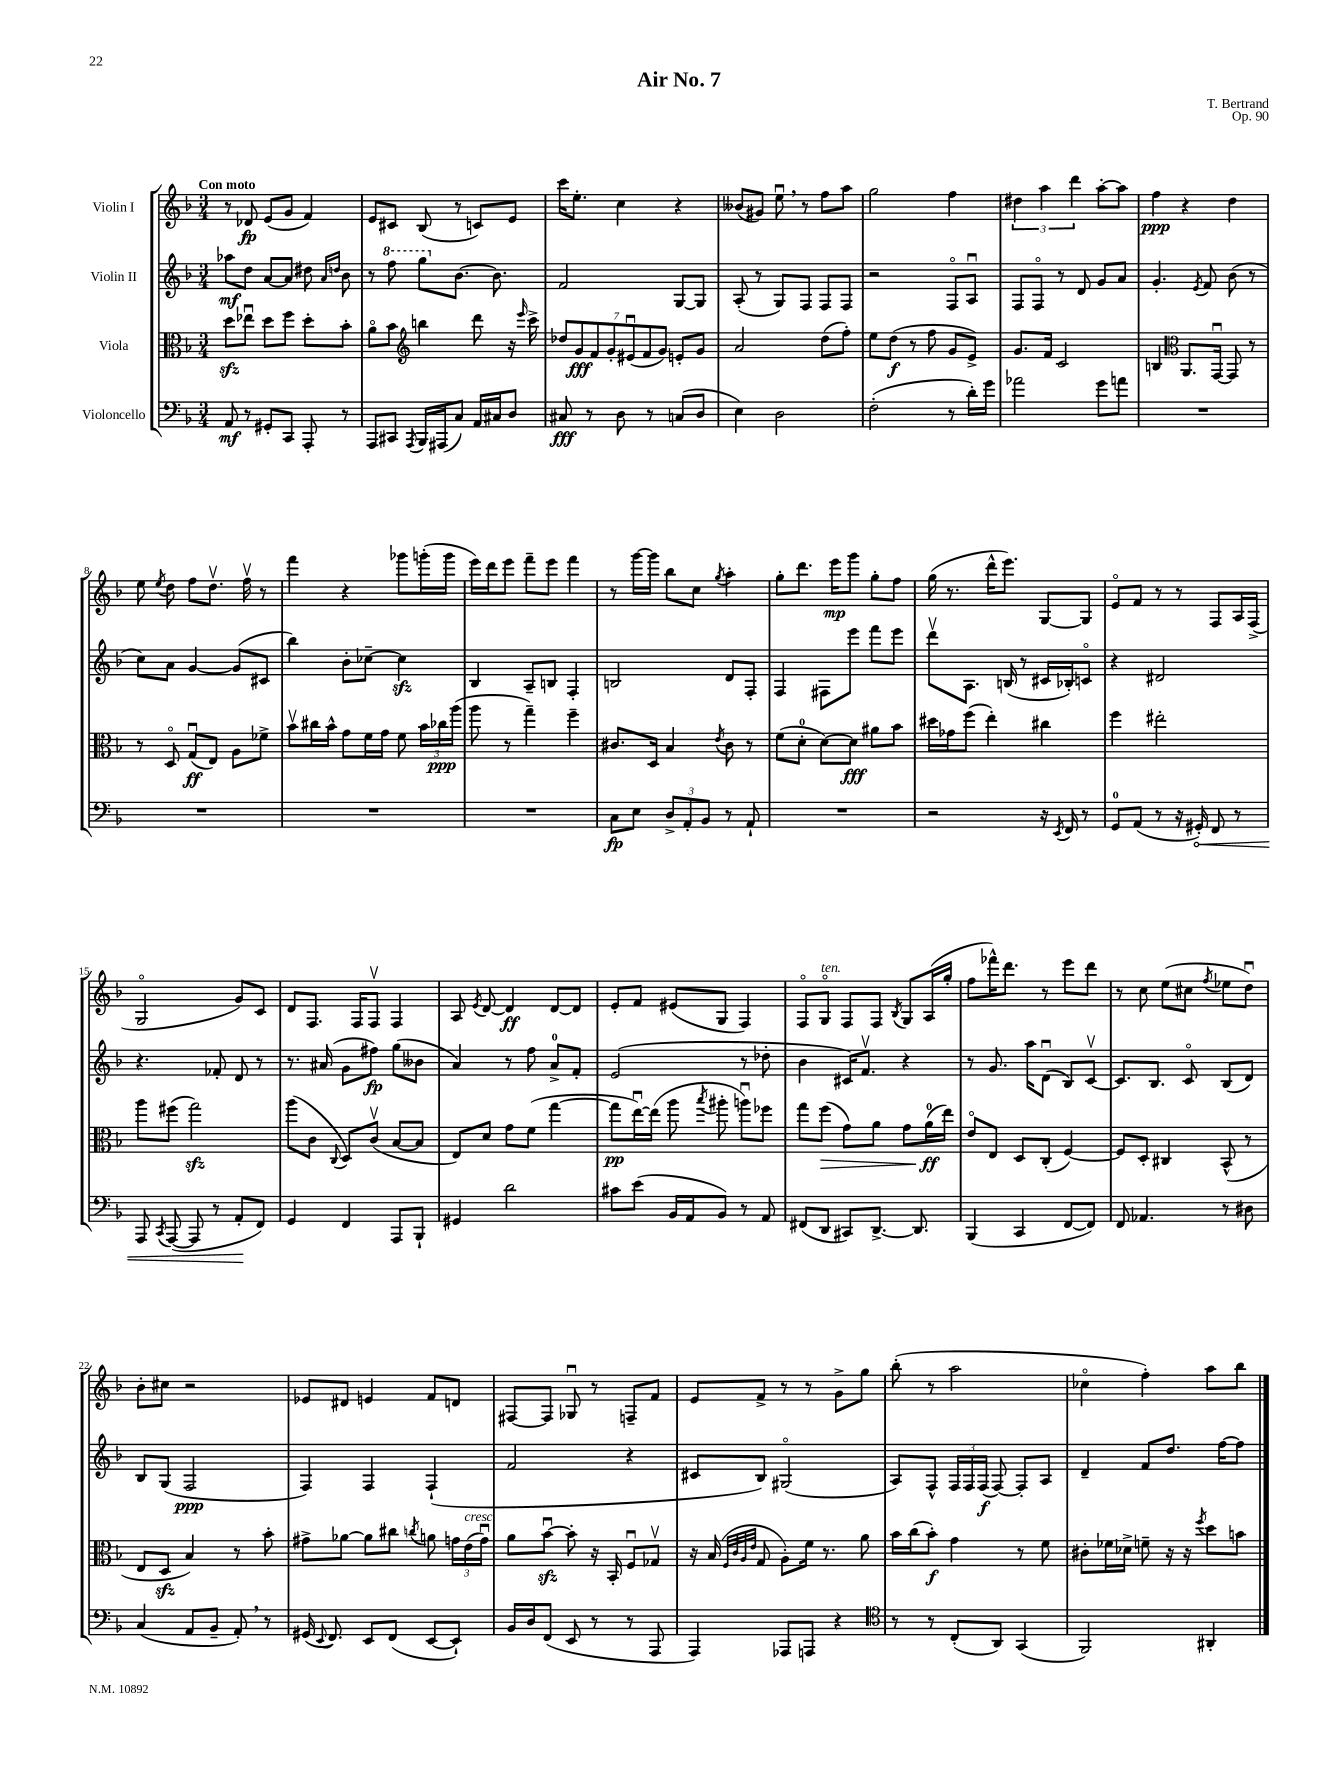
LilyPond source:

\header { title = "Air No. 7" composer = "T. Bertrand" opus = "Op. 90" }
<<
\new StaffGroup <<
\new Staff = "s0" \with { instrumentName = "Violin I" } {
    \clef treble \key f \major \numericTimeSignature \time 3/4 \tempo "Con moto"
    \autoBeamOff r8 des'8\fp e'8[( g'8] f'4) |
    e'8[ cis'8] bes8( r8 c'8[) e'8] |
    c'''16[ e''8.]-. c''4 r4 |
    beses'8[( gis'8]) e''8\downbow \breathe r8 f''8[ a''8] |
    g''2 f''4 |
    \tuplet 3/2 { dis''4 a''4 d'''4 } a''8[~-. a''8] |
    f''4\ppp r4 d''4 |
    e''8 \acciaccatura { e''8 } d''8 f''8[ d''8.]\upbow f''16\upbow r8 |
    f'''4 r4 ges'''8[ g'''16-.( g'''16] |
    e'''16[) d'''16 e'''8] f'''8[-- e'''8] f'''4 |
    r8 g'''16[~ g'''16] bes''8[ c''8] \acciaccatura { g''8 } a''4-. |
    g''8[-. d'''8.] e'''16[\mp g'''8] g''8[-. f''8] |
    g''16( r8. d'''16[-^ e'''8.]) g8[~ g8] |
    e'8[\flageolet f'8] r8 r8 f8[ a16 f16]->( |
    g2\flageolet g'8[) c'8] |
    d'8[ f8.] f16[ f8]\upbow f4 |
    a8 \acciaccatura { e'8 } d'8~ d'4\ff d'8[~ d'8] |
    e'8[-. f'8] eis'8[( g8] f4) |
    f8[\flageolet g8]\flageolet^\markup { \italic "ten." } f8[ f8] \acciaccatura { bes8 } g8[ a16( g''16]-. |
    f''8[ fes'''16-^) d'''8.] r8 e'''8[ d'''8] |
    r8 c''8 e''8[( cis''8] \acciaccatura { f''8 } ees''8[ d''8]\downbow) |
    bes'8[-. cis''8] r2 |
    ees'8[ dis'8] e'4 f'8[ d'8] |
    fis8[~ fis8] ges8\downbow r8 f8[-- f'8] |
    e'8[ f'8]-> r8 r8 g'8[-> g''8] |
    bes''8-.( r8 a''2 |
    ces''4\flageolet f''4-.) a''8[ bes''8] \bar "|." |
}
\new Staff = "s1" \with { instrumentName = "Violin II" } {
    \clef treble \key f \major \numericTimeSignature \time 3/4
    \autoBeamOff aes''8[\mf d''8] a'8[~ a'8] dis''8 \grace { a'16[ d''16] } bes'8 |
    r8 \ottava #1 f'''8 g'''8[ \ottava #0 bes'8.]~ bes'8. |
    f'2 g8[~ g8] |
    a8-.( r8 g8[) f8] f8[ f8] |
    r2 f8[\flageolet a8]\downbow |
    f8[ f8]\flageolet r8 d'8 g'8[ a'8] |
    g'4.-. \acciaccatura { e'8 } f'8 bes'8( r8 |
    c''8[) a'8] g'4~ g'8[( cis'8] |
    bes''4) bes'8[-. ces''8]~-- ces''4\sfz |
    bes4 a8[-- b8] f4-. |
    b2 d'8[ f8]-. |
    f4 fis8[ e'''8] f'''8[ e'''8] |
    d'''8[\upbow a8.] b16( r8 cis'16[ bes16-.) c'8]\flageolet |
    r4 dis'2 |
    r4. fes'8-. d'8 r8 |
    r8. ais'16( g'8[ fis''8]\fp) g''8[( beses'8] |
    a'4) r8 f''8 a'8[-0-> f'8]-. |
    e'2( r8 des''8-. |
    bes'4 cis'16[) f'8.]\upbow r4 |
    r8 g'8. a''16[ d'8]\downbow( bes8[) c'8]~\upbow |
    c'8.[ bes8.] c'8\flageolet bes8[( d'8]) |
    bes8[ g8]( f2\ppp |
    f4) f4 f4-!( |
    f'2 r4 |
    cis'8[ bes8]) gis2\flageolet( |
    a8[) f8]-^ \tuplet 3/2 { f16[ f16 f16]\f( } f8~) f8[-. a8] |
    d'4-- f'8[ d''8.] f''16[~ f''8] \bar "|." |
}
\new Staff = "s2" \with { instrumentName = "Viola" } {
    \clef alto \key f \major \numericTimeSignature \time 3/4
    \autoBeamOff d''8[\sfz ees''8]\downbow d''8[ f''8] d''8[-. bes'8]-. |
    a'8[\flageolet bes'8] \clef treble b''4 d'''8 r16 \grace { e'''16 } c'''16-> |
    \tuplet 7/4 { des''8[ g'8\fff f'8 g'8-. eis'8\downbow( f'8 g'8]) } e'8[-. g'8] |
    a'2 d''8[( f''8]-.) |
    e''8[ d''8]\f( r8 f''8 g'8[ e'8]->) |
    g'8.[ f'16] c'2 |
    b4 \clef alto a,8.[ g,16]~\downbow g,8 r8 |
    r8 d8\flageolet g8[\downbow\ff( e8]) a8[ fes'8]-> |
    bes'8[\upbow cis''16 bes'16]-^ g'8[ f'16 g'16] f'8 \tuplet 3/2 { bes'16[ ces''16\ppp a''16]( } |
    a''8 r8 g''4--) f''4-- |
    cis'8.[ d16] bes4 \acciaccatura { e'8 } cis'8 r8 |
    f'8[( d'8]-0-. d'8[~) d'8]\fff ais'8[ bes'8] |
    dis''16[ ges'16 f''8]( e''4-.) cis''4 |
    f''4 eis''2-. |
    a''8[ fis''8]( g''2\sfz) |
    a''8[( c'8] \appoggiatura { c8 } d8[) c'8]\upbow( bes8[~ bes8] |
    e8[) d'8] g'8[ f'8]( g''4~ |
    g''8[\pp e''16~\downbow) e''16]( a''8 \acciaccatura { bes''8 } ais''8-. a''8[\downbow) fes''8] |
    g''8[ f''8]\>( g'8[) a'8] g'8[ a'16-0\ff\!( e''16]) |
    e'8[\flageolet e8] d8[ c8]-.( f4~) |
    f8[ d8]-. cis4 bes,8-^( r8 |
    e8[ d8]\sfz bes4) r8 bes'8-. |
    gis'8[-> aes'8]~ aes'8[ cis''8] \acciaccatura { c''8 } a'8 \tuplet 3/2 { g'16[ e'16^\markup { \italic "cresc." }( g'16]\downbow) } |
    a'8[ bes'8]~\downbow\sfz bes'8-. r16 bes,16-. f8[\downbow ges8]\upbow |
    r16 bes16( \grace { f32[ c'32 a32 e'32] } g8 a8[-.) f'16] r8. a'8 |
    bes'16[ c''16( bes'8]-.\f) g'4 r8 f'8 |
    cis'8[-. fes'16 des'16]-> f'8-- r16 r16 \acciaccatura { f''8 } d''8[ b'8] \bar "|." |
}
\new Staff = "s3" \with { instrumentName = "Violoncello" } {
    \clef bass \key f \major \numericTimeSignature \time 3/4
    \autoBeamOff a,8\mf r8 gis,8[-. c,8] a,,8-. r8 |
    a,,8[ cis,8] \acciaccatura { a,,8 } bes,,16[ ais,,16( c8]) a,16[ cis16 d8] |
    cis8\fff r8 d8 r8 c8[( d8] |
    e4) d2 |
    f2-.( r8 d'16[-.) g'16] |
    aes'2 g'8[ a'8] |
    R2. |
    R2. |
    R2. |
    R2. |
    c8[\fp e8] \tuplet 3/2 { d8[-> a,8-. bes,8] } r8 a,8-! |
    R2. |
    r2 r16 \acciaccatura { e,8 } f,16 r8 |
    g,8[-0 a,8]( r8 r16 \once \override Hairpin.circled-tip = ##t gis,16-.\<) f,8 r8 |
    a,,8 \acciaccatura { c,8 } a,,8~( a,,8 r8 a,8[-.\! f,8]) |
    g,4 f,4 a,,8[ bes,,8]-! |
    gis,4 d'2 |
    cis'8[ e'8]( bes,16[ a,16 bes,8]) r8 a,8 |
    fis,8[( d,8] cis,8[) d,8.]~-> d,8. |
    bes,,4( c,4 f,8[~ f,8]) |
    f,8 aes,4. r8 dis8 |
    c4( a,8[ bes,8]-- a,8-.) \breathe r8 |
    gis,16( \appoggiatura { e,8 } f,8.) e,8[ f,8]( e,8[~ e,8]-!) |
    bes,16[ d16 f,8]( e,8 r8 r8 a,,8 |
    a,,4) aes,,8[ a,,8] r4 |
    \clef tenor r8 r8 c8[-.( a,8]) g,4( |
    f,2) ais,4-. \bar "|." |
}
>>
>>
